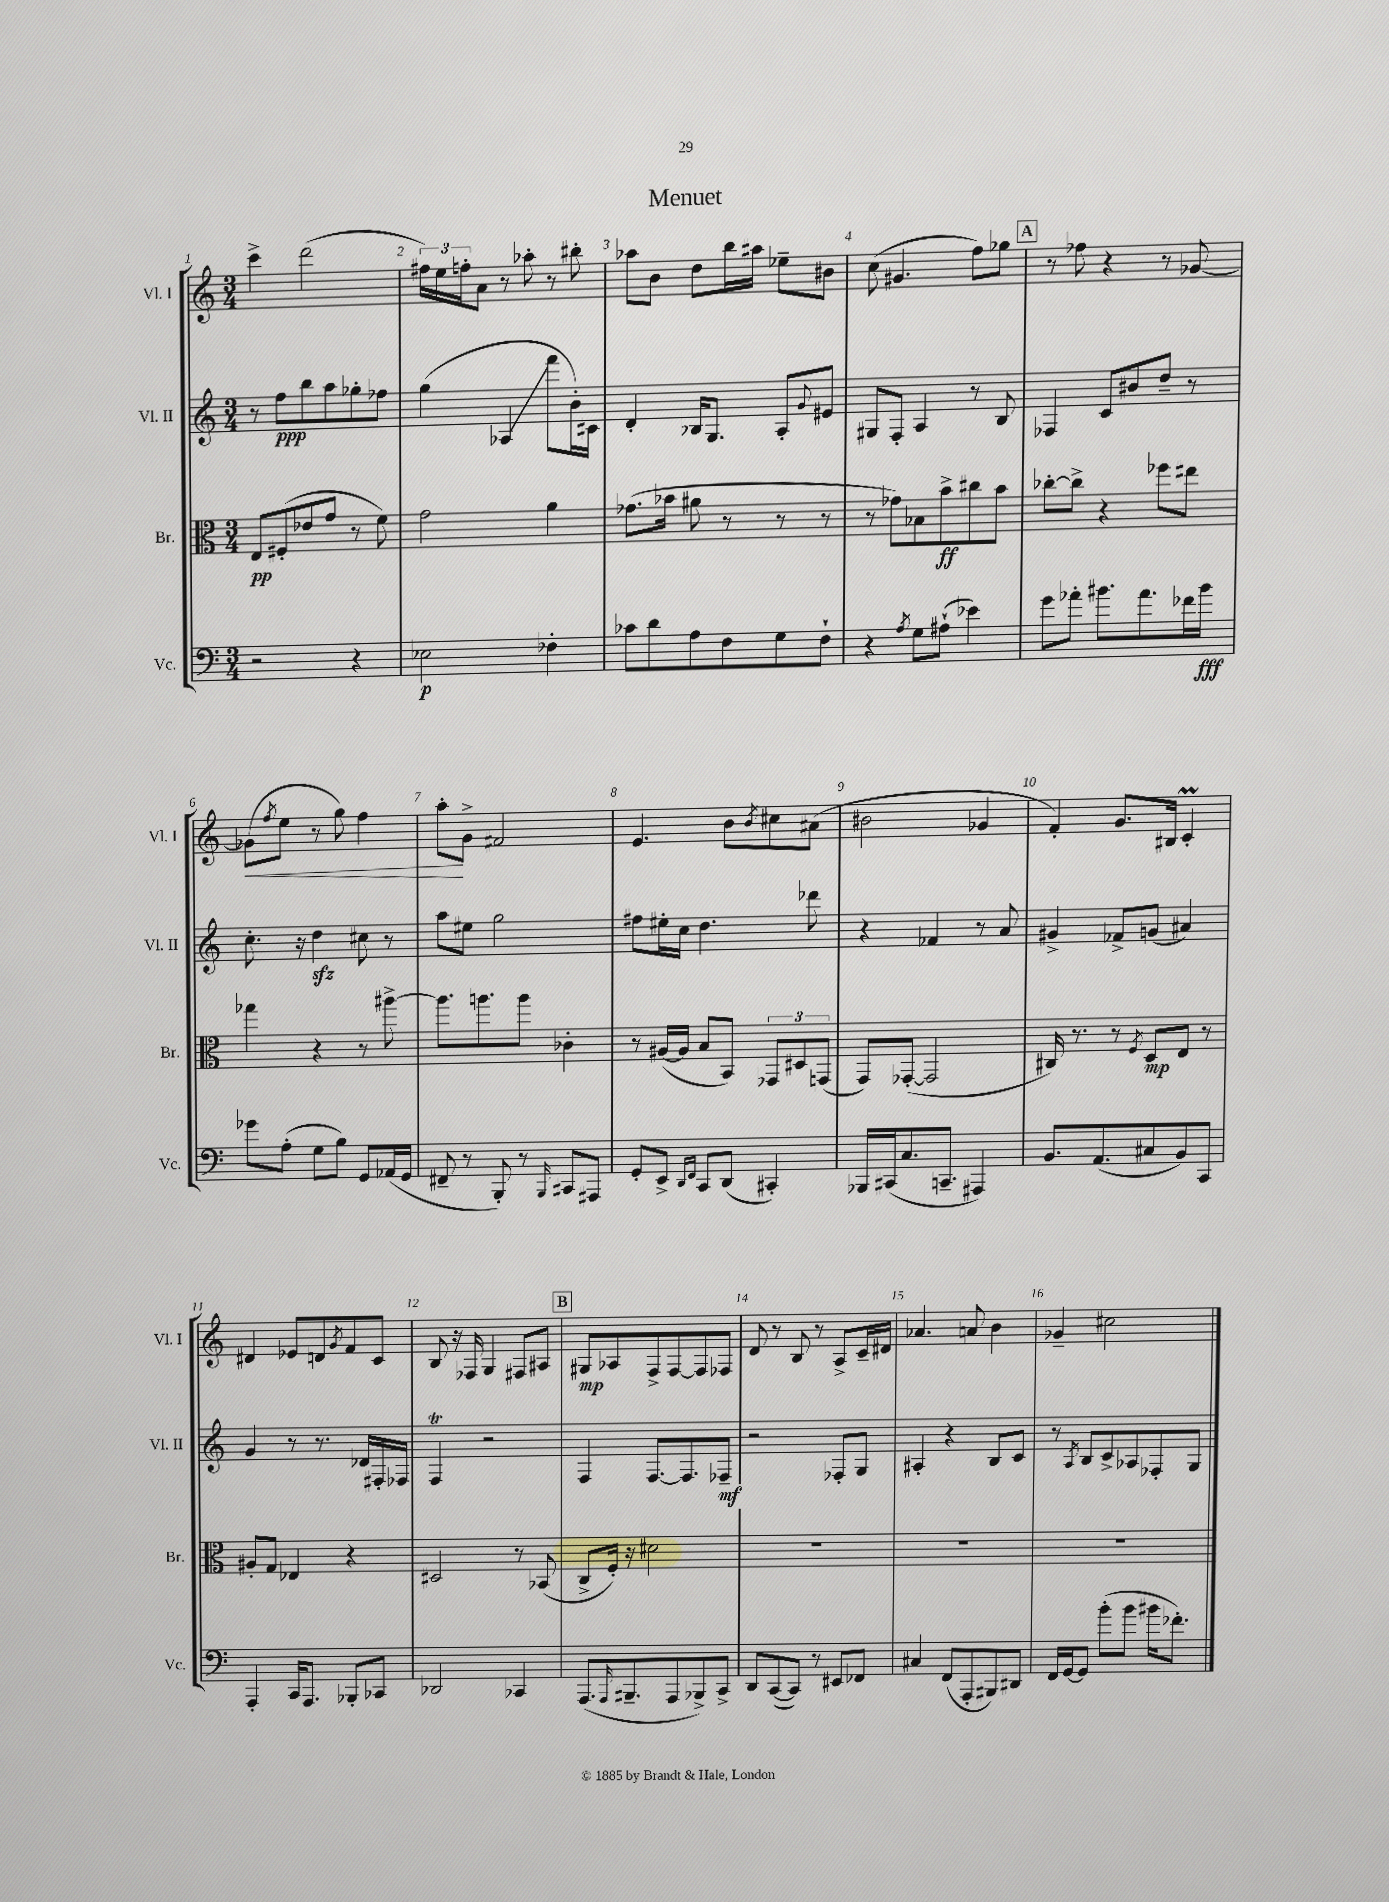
\header { title = "Menuet" }
<<
\new StaffGroup <<
\new Staff = "s0" \with { instrumentName = "Vl. I" shortInstrumentName = "Vl. I" } {
    \clef treble \key c \major \numericTimeSignature \time 3/4
    c'''4-> d'''2( |
    \tuplet 3/2 { fis''16) e''16 f''16-. } a'8 r8 aes''8-. r8 bis''8-. |
    aes''8 b'8 d''8 b''16 ais''16 ees''8-- bis'8 |
    c''8( gis'4. f''8) ges''8 |
    \mark \markup { \box "A" } r8 fes''8 r4 r8 ges'8~ |
    ges'8\<( \acciaccatura { f''8 } e''8 r8 g''8) f''4 |
    a''8-.\! g'8-> fis'2 |
    e'4. b'8 \acciaccatura { b'8 } cis''8 ais'8( |
    bis'2 ges'4 |
    f'4-.) g'8. bis16 c'4-.\prall |
    dis'4 ees'8 d'8 \acciaccatura { g'8 } f'8 c'8 |
    b8 r16 fes16 g4 fis8 ais8 |
    \mark \markup { \box "B" } gis8\mp aes8 f8-> f8~ f8 fes8 |
    d'8 r8 b8 r8 a8-> c'16-- dis'16 |
    aes'4. a'8 b'4 |
    ges'4-- cis''2 \bar "|." |
}
\new Staff = "s1" \with { instrumentName = "Vl. II" shortInstrumentName = "Vl. II" } {
    \clef treble \key c \major \numericTimeSignature \time 3/4
    r8 f''8\ppp b''8 a''8 ges''8-. fes''8 |
    g''4( aes4\glissando f'''8 b'16-.) cis'16 |
    d'4-. bes16 g8. a8-. \appoggiatura { g'8 } eis'8 |
    gis8 f8-. a4 r8 b8 |
    \mark \markup { \box "A" } fes4 c'8 bis'8 d''8-- r8 |
    c''8.-. r16 d''4\sfz cis''8 r8 |
    a''8 eis''8 g''2 |
    fis''8 eis''16-. c''16 d''4. des'''8 |
    r4 fes'4 r8 a'8 |
    gis'4-> fes'8-> g'8( ais'4) |
    g'4 r8 r8. des'16 fis16-. fes16 |
    f4\trill r2 |
    \mark \markup { \box "B" } f4 f8.~ f8. fes8--\mf |
    r2 fes8-. g8 |
    ais4-. r4 b8 c'8 |
    r8 \acciaccatura { a8 } b8 c'8-> aes8 fes8-. g8 \bar "|." |
}
\new Staff = "s2" \with { instrumentName = "Br." shortInstrumentName = "Br." } {
    \clef alto \key c \major \numericTimeSignature \time 3/4
    e8\pp fis8-.( ees'8 g'8 r8 f'8) |
    g'2 a'4 |
    ges'8.( bes'16 ais'8 r8 r8 r8 |
    r8 ges'8) bes8 b'8->\ff cis''8 b'8 |
    \mark \markup { \box "A" } ces''8~-. ces''8-> r4 fes''8 eis''8 |
    ges''4 r4 r8 ais''8~-> |
    ais''8. a''8. a''8 ces'4-. |
    r8 ais16~( ais16 b8 b,8) \tuplet 3/2 { ges,8 dis8 g,8( } |
    g,8) ges,8~-.( ges,2 |
    cis16) r8. r8 \acciaccatura { f8 } d8\mp e8 r8 |
    ais8-. g8 ees4 r4 |
    dis2 r8 bes,8( |
    \mark \markup { \box "B" } c8-> f16-.) r16 dis'2 |
    R2. |
    R2. |
    R2. \bar "|." |
}
\new Staff = "s3" \with { instrumentName = "Vc." shortInstrumentName = "Vc." } {
    \clef bass \key c \major \numericTimeSignature \time 3/4
    r2 r4 |
    ees2\p fes4-. |
    ces'8 d'8 a8 f8 g8 f8-! |
    r4 \acciaccatura { a8 } g8 ais8-!( ees'4) |
    \mark \markup { \box "A" } g'8 aes'8-. bis'8. aes'8. fes'16 bis'16\fff |
    ges'8 a8-.( g8 b8) g,8 aes,16( g,16 |
    fis,8-- r8 b,,8-.) r8 \grace { b,,16 } cis,8 ais,,8 |
    g,8-. e,8-> \grace { d,16 f,16 } c,8 d,8( cis,4-.) |
    bes,,16 cis,16( c8. c,8.-- ais,,4) |
    b,8. a,8.( cis8 b,8) c,8 |
    a,,4-. c,16 a,,8. bes,,8-. ces,8 |
    des,2 ces,4 |
    \mark \markup { \box "B" } a,,8.( \grace { a,,16 } bis,,8.-- a,,8 bes,,8->) c,8-> |
    d,8 c,8~( c,8) r8 eis,8 fes,8 |
    cis4 f,8( a,,8-. bis,,8) dis,8 |
    f,16 g,16~ g,8 b'8-.( b'8 bis'16 fes'8.-.) \bar "|." |
}
>>
>>
\layout { \context { \Score \override BarNumber.break-visibility = ##(#f #t #t) barNumberVisibility = #all-bar-numbers-visible } }
